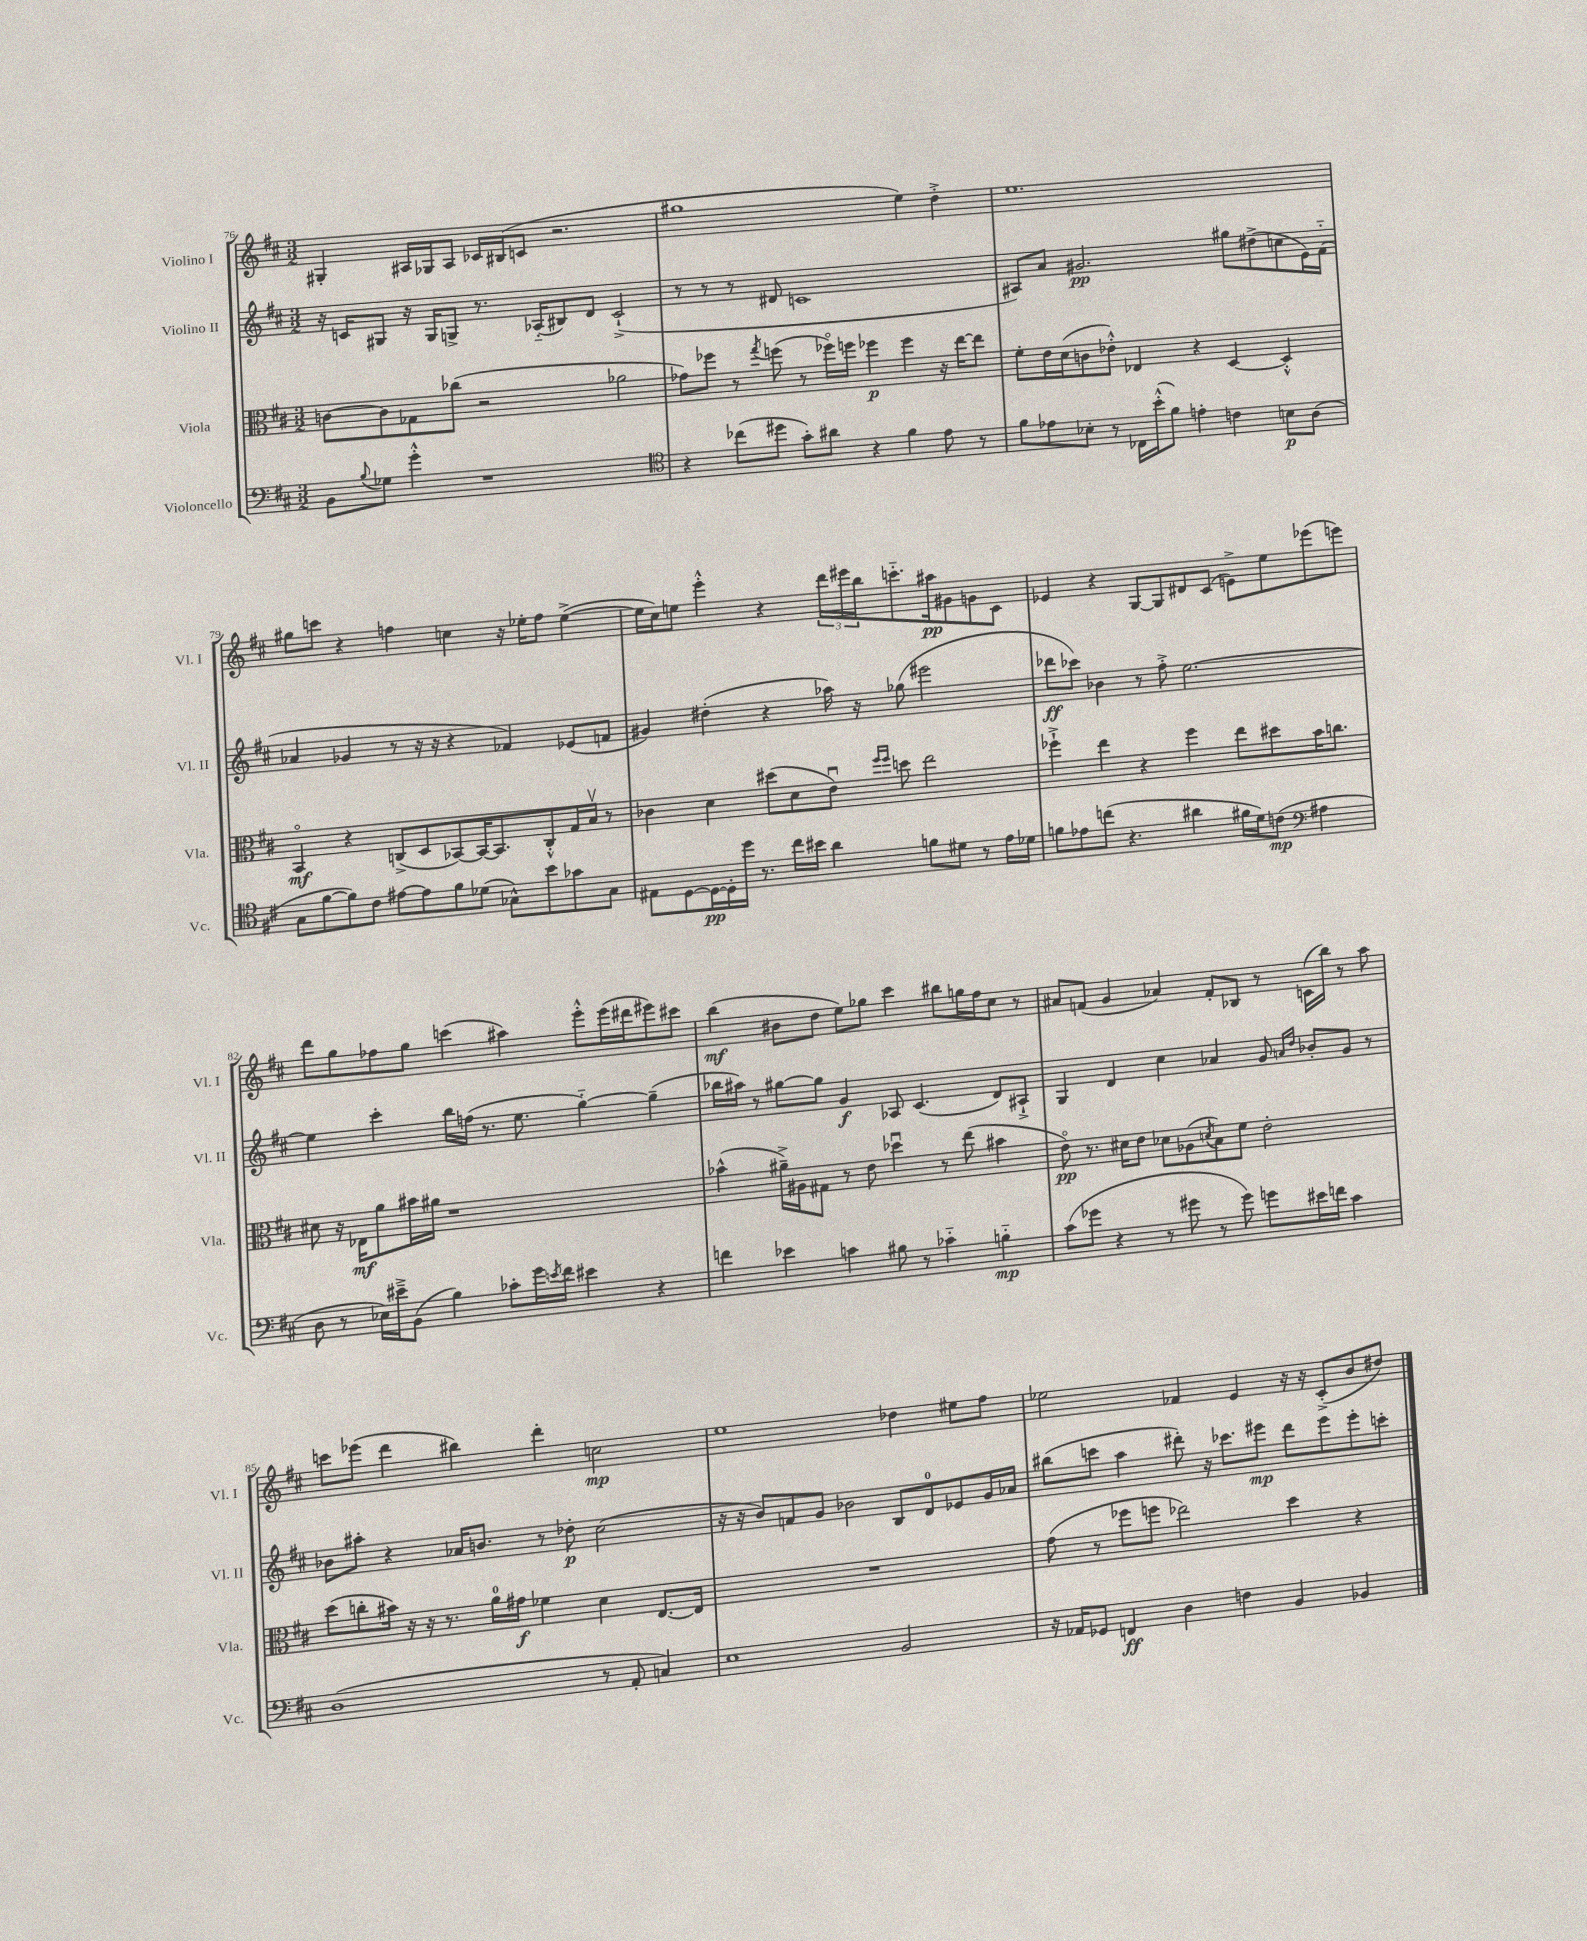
<<
\new StaffGroup <<
\new Staff = "s0" \with { instrumentName = "Violino I" shortInstrumentName = "Vl. I" } {
    \clef treble \key d \major \numericTimeSignature \time 3/2
    gis4-. ais16 ges16 ais8 ces'16 bis16( c'8 r2. |
    gis''1 e''4) d''4-.-> |
    e''1. |
    gis''8 c'''8 r4 f''4 c''4 r16 ees''16-. f''8 ees''4~->( |
    ees''16 cis''16) e''8 e'''4-.-^ r4 \tuplet 3/2 { d'''16 eis'''16 b''16 } c'''8.-_ ais''16\pp gis'8 g'8 cis'8 |
    ees'4 r4 g8~ g8 dis'8 cis'8( e'8->) e''8 ees'''8( e'''8) |
    d'''8 g''8 fes''8 g''8 c'''4( ais''4) e'''8-.-^ e'''16( dis'''16 eis'''8) cis'''8 |
    b''4\mf( bis'8 d''8 e''8) ges''8 cis'''4 bis''8 g''16 fis''16 cis''8 r8 |
    ais'8 f'8( g'4 aes'4) f'8-. bes8 r8 c'16( b''16) r8 a''8 |
    c'''8 ees'''8( d'''4 bis''4) d'''4-. c''2\mp |
    e''1 des''4 eis''8 fis''8 |
    ees''2 fes'4 e'4 r16 r16 cis'8-.->( b'8 dis''8) \bar "|." |
}
\new Staff = "s1" \with { instrumentName = "Violino II" shortInstrumentName = "Vl. II" } {
    \clef treble \key d \major \numericTimeSignature \time 3/2
    r16 c'16 gis8 r16 gis16 g8-> r8. aes16-_( bis8) d'8 c'2-!->( |
    r8 r8 r8 dis'8 c'1 |
    ais8) a'8 gis'2.\pp gis''8 dis''8->( c''8 e'16) fis'16-_( |
    aes'4 ges'4 r8 r16 r16 r4 fes'4) ees'8( f'8 |
    gis'4) dis''4-.( r4 aes''16) r16 ges''8( eis'''2 |
    des'''8\ff ces'''8) bes'4 r8 fis''8-.-> e''2.~ |
    e''4 cis'''4-. b''16 f''16( r8. e''8. g''4~-_) g''4--( |
    bes''16 ais''16) r8 gis''8~ gis''8 g'4\f aes8 cis'4.( d'8) ais8-!-> |
    g4 d'4 cis''4 aes'4 g'8 \grace { a'16 d''16 } bes'8-. g'8 r8 |
    bes'8 ais''8-. r4 aes'16 b'8. r8 des''8-.\p cis''2( |
    r16 r16 b'8) f'8 g'8 bes'2 b8 d'8-0 ees'8 g'16 aes'16 |
    bis''8( c'''8 a''4 dis'''8-.) r16 ces'''8. eis'''8\mp dis'''8 eis'''8 eis'''8-. c'''8-. \bar "|." |
}
\new Staff = "s2" \with { instrumentName = "Viola" shortInstrumentName = "Vla." } {
    \clef alto \key d \major \numericTimeSignature \time 3/2
    c'8~ c'8 ges8 ces''8( r2 aes'2 |
    ges'8) fes''8 r8 \acciaccatura { g''8 } f''8( r8 fes''16\flageolet) f''16 fes''4\p fes''4 r16 e''16~ e''8 |
    fis'8-. e'16 d'16( c'8 ees'8-.-^) ees4 r4 d4~ d4-.-^ |
    b,4\flageolet\mf r4 c8->( d8 bes,8~) bes,16~ bes,8. c8-.-^ g16 b16\upbow r8 |
    ces'4 d'4 dis''8( d'8 e'8\downbow) \grace { fis''16 fis''16 } d''8 e''2 |
    fes''4-!-> e''4 r4 fes''4 e''8 dis''8 b'16 c''8. |
    dis'8 r16 ees16\mf a'8 bis'16 ais'16 r1 |
    bes'4-^( ais'16--->) ais16 gis8 r8 e'8 des''4\downbow r8 e''8( bis'4 |
    e'8\flageolet\pp) r8. dis'16 e'8 des'8 aes8( \acciaccatura { d'8 } b8) fis'8 e'2-. |
    d''8( c''8-. bis'16) r16 r16 r8. a'16-0 gis'16\f fes'4 d'4 e8.~ e16 |
    R1. |
    g'8( r8 fes''8 f''8 ees''2) d''4 r4 \bar "|." |
}
\new Staff = "s3" \with { instrumentName = "Violoncello" shortInstrumentName = "Vc." } {
    \clef bass \key d \major \numericTimeSignature \time 3/2
    b,8 \appoggiatura { b8 } ges8 g'4-.-^ r1 |
    \clef tenor r4 ces''8( dis''8 g'8-.) ais'8 r4 fis'4 e'8 r8 |
    fis'8 ees'8 bes8-. r8 ces16 b'16-.-^( fis'8) e'4-. c'4 b8\p a8( |
    g8 fis'8~ fis'8) cis'8 eis'8~ eis'8 fis'8 des'8( ges8-^) b'8 ges'8 ges8 |
    eis8 d8~ d16~\pp d16-. d''16 r8. cis''16 bis'16 a'4 f'8 dis'8 r8 e'16 des'16 |
    f'8 ees'8 c''8( r4. ais'4 fis'16 d'16) c'8\mp( \clef bass ais4 |
    d8 r8 ees16) eis'16---> b,8( b4) ces'8-. g'16 \acciaccatura { e'8 } fis'16 eis'4 r4 |
    f'4 ees'4 c'4 bis8 r8 ces'4-_ b4-_\mp |
    cis'8( ges'8 r4 r8 gis'8 r8 gis'8) g'8 eis'16 f'16 cis'4 |
    d1( r8 a,8-. c4) |
    e1 b,2 |
    r16 aes,16 ges,8 f,4\ff d4 f4 b,4 bes,4 \bar "|." |
}
>>
>>
\layout { \context { \Score currentBarNumber = #76 } }
